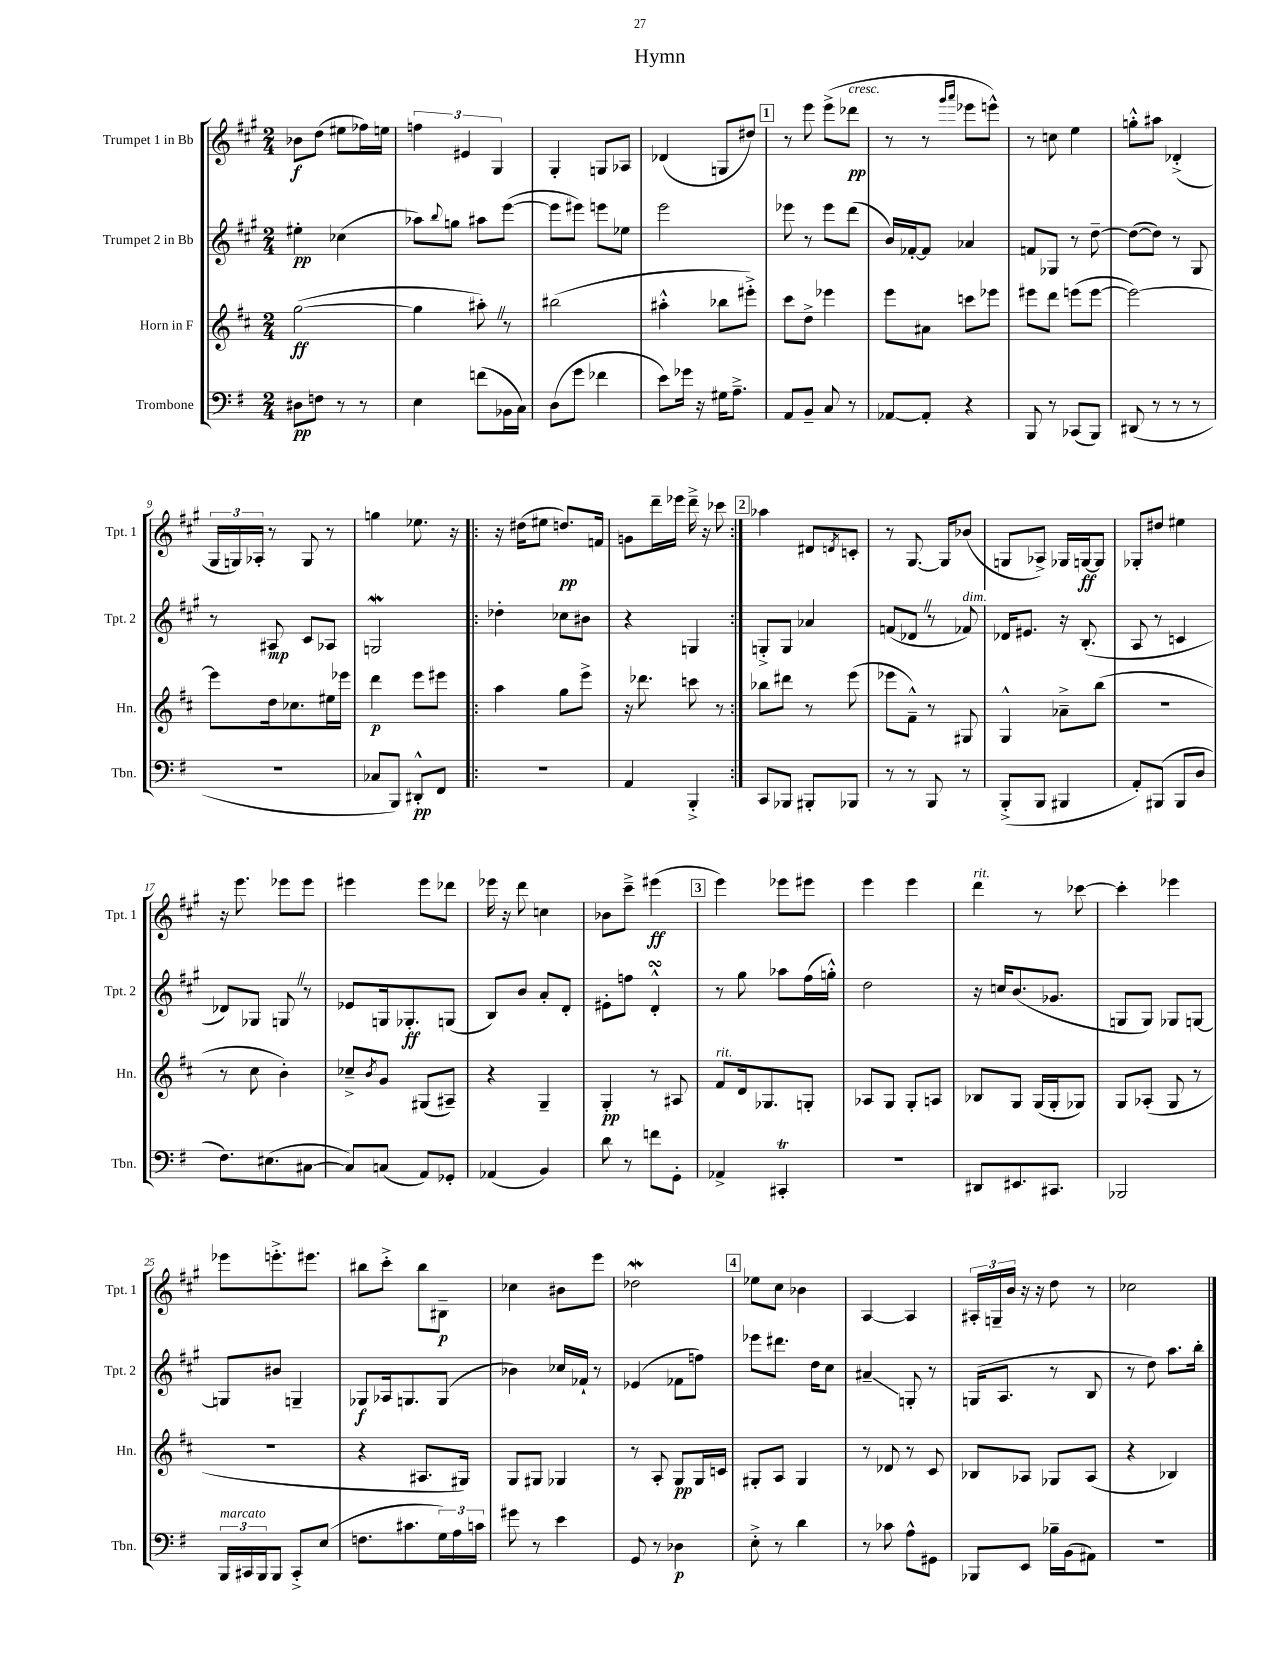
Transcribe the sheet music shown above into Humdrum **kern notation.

**kern	**kern	**kern	**kern
*staff4	*staff3	*staff2	*staff1
*clefF4	*clefG2	*clefG2	*clefG2
*k[f#]	*k[f#c#]	*k[f#c#g#]	*k[f#c#g#]
*M2/4	*M2/4	*M2/4	*M2/4
8D#	([2gg	4ee#'	8b-
8F	.	.	(8dd
8r	.	(4cc-	8ee#
8r	.	.	16ff-)
.	.	.	16ee
=	=	=	=
4E	4gg]	8aa-)	6ff
.	.	8qqbb	.
.	.	8gg	.
.	.	.	6e#
(8f	8aa#')	8aa#	.
.	.	.	6G#
16BB-	8r	([8eee	.
16C)	.	.	.
=	=	=	=
(8D	(2bb#	8eee]	4G#'
8g	.	8eee#)	.
4f-	.	8eee	8G
.	.	8ee-	8A-
=	=	=	=
8e)	4aa#'^^	2eee	(4d-
16g-	.	.	.
16r	.	.	.
16G#	8bb-	.	8G
8.A~^	.	.	.
.	8eee#'^)	.	8dd#)
=	=	=	=
8AA	8ccc#	8eee-	8r
8BB~	8dd^	8r	8eee
8C	4eee-	8eee-	(8eee^
8r	.	(8ddd	8ddd-
=	=	=	=
[8AA-	8eee	16b)	8r
.	.	[16f-'	.
8AA-']	8a#	8f-]	8r
.	.	.	16qqggg#
.	.	.	16qqaaa
4r	8ccc	4a-	8eee-
.	8eee-	.	8eee^^)
=	=	=	=
8BBB	8eee#	8f	8r
8r	8ddd	8G-	8cc
(8CC-	(8eee	8r	4ee
8BBB)	[8eee	[8dd~	.
=	=	=	=
(8DD#	2eee_)	(8dd_	8gg'^^
8r	.	8dd])	8aa#
8r	.	8r	(4d-'^
8r	.	8G#	.
=	=	=	=
2r	8eee]	8r	24G#
.	.	.	24G)
.	.	.	24A-'
.	16dd	8A#	8r
.	8.cc-	.	.
.	.	8c#	8G
.	16ee#	8A-	8r
.	16eee-	.	.
=	=	=	=
8C-	4ddd	2G	4gg
8BBB)	.	.	.
8DD#'^^	8eee	.	8.ee-
8FF#	8eee#	.	.
.	.	.	16r
=!|:	=!|:	=!|:	=!|:
2r	4aa	4dd-'	16r
.	.	.	(16dd#
.	.	.	8ee#
.	8gg	8cc-	8.dd)
.	8eee^	8b#	.
.	.	.	16f
=	=	=	=
4AA	16r	4r	8g
.	8.ddd-	.	.
.	.	.	16ddd~
.	.	.	16eee-
4BBB'^	8ccc	4G	16ddd~^
.	.	.	16r
.	8r	.	8ccc-
=:|!	=:|!	=:|!	=:|!
8CC	8bb-	8G'^	4aa-
8BBB-	8ddd#	8G	.
8BBB#'	8r	4a-	8d#
.	.	.	8qd
8BBB-	(8eee	.	8c'
=	=	=	=
8r	8eee-	(8f	8r
8r	8f#~^^)	8d-	[8.G#
8BBB	8r	8r	.
.	.	.	16G#]
8r	8G#	8f-)	(8b-
=	=	=	=
(8BBB'^	4G^^	16d-	8G
.	.	8.e#	.
8BBB	.	.	8A-^)
4BBB#	8a-~^	16r	16G-
.	.	(8.B'	[16G
.	(8bb	.	8G]
=	=	=	=
8AA')	2r	8A	8G-'
(8BBB#	.	8r	8dd#
8BBB#	.	4c	4ee#
8D	.	.	.
=	=	=	=
8.F#)	8r	8d-)	16r
.	.	.	8.eee
.	8cc#	8G-	.
(8.E#	.	.	.
.	4b')	8G	8eee-
[8C#	.	8r	8eee-
=	=	=	=
8C#])	8cc-~^	8e-	4eee#
.	8qb	.	.
(8C	8g	16G	.
.	.	8.G-'	.
8AA)	(8G#	.	8eee#
8GG-'	8A#~)	(8G	8ddd-
=	=	=	=
(4AA-	4r	8B)	16eee-
.	.	.	16r
.	.	8b	8ddd
4BB)	4G~	8a'	4cc
.	.	8d'	.
=	=	=	=
8d	4G'	8e#'	8b-
8r	.	8ff	8ccc#~^
8f	8r	4d'^^	(4eee#
8GG'	8A#	.	.
=	=	=	=
4AA-^	8f#	8r	4eee)
.	16d	8gg#	.
.	8.G-	.	.
4CC#'	.	8aa-	8eee-
.	8G'	(16ff#	8eee#
.	.	16gg'^^)	.
=	=	=	=
2r	8A-	2dd	4eee
.	8G	.	.
.	8G'	.	4eee
.	8A	.	.
=	=	=	=
8DD#	8B-	16r	4ddd
.	.	16cc	.
8.EE#	8G	(8.b	.
.	(16G	.	8r
8.CC#	16G'	8.g-	.
.	8G-)	.	[8ccc-
=	=	=	=
2BBB-	8G	8G	4ccc-']
.	(8A-'	8G)	.
.	8G	8G-	4eee-
.	8r	[8G	.
=	=	=	=
24BBB	2r	8G]	8eee-
24CC#	.	.	.
24BBB	.	.	.
8BBB	.	8b#	8.eee'^
8CC#'^	.	4G~	.
.	.	.	8.eee#
(8E	.	.	.
=	=	=	=
8.F	4r	8G-	8bb#
.	.	16A-	8ccc#'^
8.c#	.	8.G	.
.	8.A#	.	8bb#
24G)	.	(8G	8B#~
24A	.	.	.
.	16G#)	.	.
24c	.	.	.
=	=	=	=
8g#	8G	4b-)	4cc-
8r	8G#	.	.
4e	4G-	16cc-	8b#
.	.	16f-`	.
.	.	8r	8eee
=	=	=	=
8GG	8r	(4e-	2dd-
8r	8A'	.	.
4D-	8G	8f-	.
.	16G	8ff)	.
.	16c	.	.
=	=	=	=
8E'^	8G#'	8eee-	8ee-
8r	8A	8.ddd#	8cc#
4d	4G#	.	4b-
.	.	16dd	.
.	.	8cc#	.
=	=	=	=
8r	8r	4a#~	[4A
8c-	8d-	.	.
8A^^	8r	8G'	4A]
8GG#	8c#	8r	.
=	=	=	=
8BBB-	8B-	(16G	24A#'
.	.	.	24G~
.	.	8.A	.
.	.	.	24b
8EE	8A-	.	16r
.	.	.	16r
16B-~	8G-	8r	8dd
(16BB	.	.	.
8AA#)	(8A-	8B	8r
=	=	=	=
2r	4r	8r	2cc-
.	.	8dd)	.
.	4B-)	8.aa	.
.	.	16bb'	.
==	==	==	==
*-	*-	*-	*-
